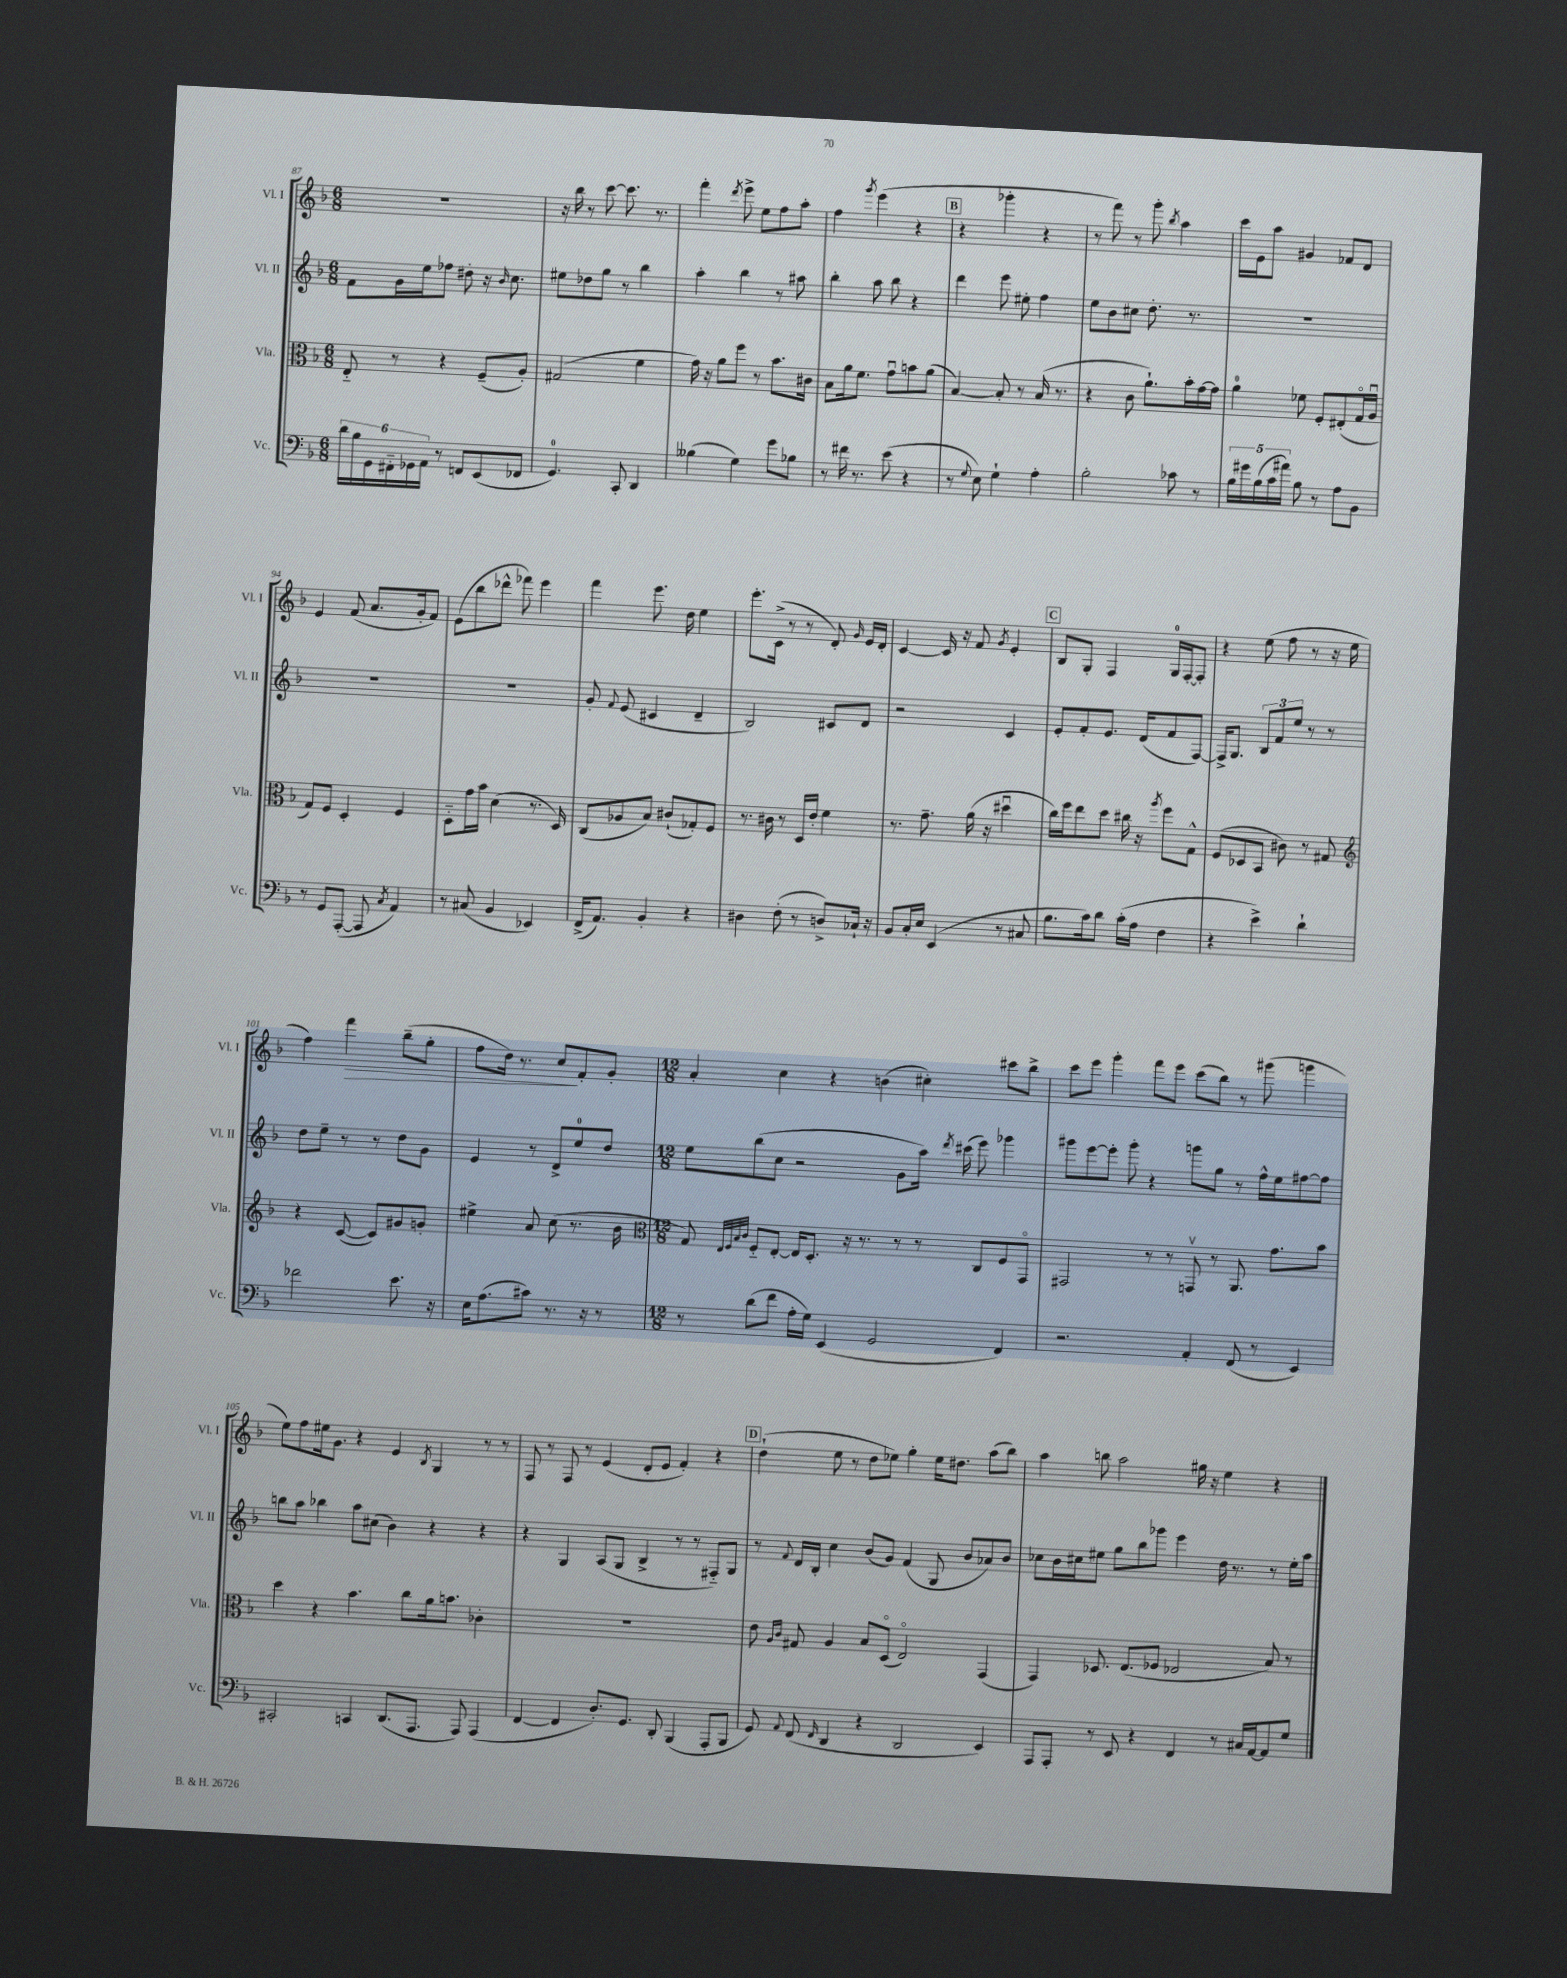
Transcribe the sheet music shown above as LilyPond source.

<<
\new StaffGroup <<
\new Staff = "s0" \with { instrumentName = "Vl. I" shortInstrumentName = "Vl. I" } {
    \clef treble \key f \major \numericTimeSignature \time 6/8
    \autoBeamOff R2. |
    r16 bes''16 r8 c'''8~ c'''8. r8. |
    f'''4-. \acciaccatura { d'''8 } e'''8-> e''8[ f''8 a''8]-. |
    f''4 \acciaccatura { g'''8 } e'''4( r4 |
    \mark \markup { \box "B" } r4 ges'''4-. r4 |
    r8 f'''8) r8 g'''8-. \acciaccatura { bes''8 } a''4 |
    c'''16[ e'16 a''8] gis'4 fes'8[ d'8] |
    e'4 f'8( a'8.[ g'16-. f'8]) |
    e'8[( bes''8 des'''8]-^ fes'''8) e'''4 |
    f'''4 e'''8. d''16 e''4 |
    e'''8.[-. c'16]->( r8 r8 d'8-.) \grace { g'16 } e'16[ d'16]-. |
    c'4~ c'16 r16 f'8 \acciaccatura { g'8 } e'4-. |
    \mark \markup { \box "C" } bes8[ g8]-. f4 g16[-0 f16~-. f8]-. |
    r4 e''8( f''8 r8 r16 e''16 |
    f''4) f'''4\> bes''8[--( g''8]-. |
    f''8[ d''16]) r8. c''8[\! f'8-. g'8]-. |
    \numericTimeSignature \time 12/8 a'4-. c''4 r4 b'4( cis''4-.) cis'''8[ bes''8]-> |
    c'''8[ e'''8] g'''4-. f'''8[ e'''8] c'''8[( bes''8]) r8 gis'''8( g'''4 |
    e''8[) f''8 eis''16 g'8.] r4 e'4 \acciaccatura { bes8 } g4 r8 r8 |
    f8 r8 f8 r8 e'4( d'8[-. e'8] f'4-.) r4 |
    \mark \markup { \box "D" } d''4-!( e''8 r8 d''8[ ees''8]) g''4-. ees''16[ dis''8.] a''8[( bes''8]) |
    a''4 b''8 a''2 gis''16 r16 e''4 r4 \bar "|." |
}
\new Staff = "s1" \with { instrumentName = "Vl. II" shortInstrumentName = "Vl. II" } {
    \clef treble \key f \major \numericTimeSignature \time 6/8
    \autoBeamOff f'8[ g'16 e''16 fes''8] dis''8-. r16 \grace { bes'16 } c''8. |
    eis''8[ des''8 g''8] r8 bes''4 |
    a''4-. bes''4 r8 ais''8 |
    bes''4-. a''8 bes''8 r4 |
    \mark \markup { \box "B" } d'''4 e'''8 eis''8-. f''4 |
    e''8[ bes'8 cis''8] d''8.-. r8. |
    R2. |
    R2. |
    R2. |
    g'8-. \appoggiatura { f'8 } e'8( cis'4 d'4-- |
    bes2) cis'8[ d'8] |
    r2 c'4 |
    \mark \markup { \box "C" } e'8[-. f'8-. e'8.] d'16[( f'8 f8]~) |
    f16[-> g8.] \tuplet 3/2 { bes8[ f'8 e''8] } r8 r8 |
    d''8[ e''8]-- r8 r8 d''8[ g'8] |
    e'4 r8 d'8[-> e''8-0 d''8] |
    \numericTimeSignature \time 12/8 e''8[ bes''8( c''8] r2 g'8[ a''16]) \acciaccatura { d'''8 } cis'''16( e'''8) ges'''4 |
    gis'''8[ e'''8~ e'''8]-. gis'''8-. r4 g'''8[ g''8] r8 f''16[-^ e''16 fis''8~ fis''8] |
    b''8[ a''8] bes''4 a''8[ cis''8]( bes'4) r4 r4 |
    r4 g4 a8[( g8] bes4-> r8 r8 fis8[-_) g8] |
    \mark \markup { \box "D" } r8 \appoggiatura { f'8 } d'16[ bes16]-. c''4 bes'8[( g'8]) f'4( g8 bes'8[ aes'8) bes'8] |
    ces''8[ bes'16 cis''16 eis''8] g''8[ bes''8 ges'''8] e'''4 d''16 r8. r8 eis''16[-. a''16] \bar "|." |
}
\new Staff = "s2" \with { instrumentName = "Vla." shortInstrumentName = "Vla." } {
    \clef alto \key f \major \numericTimeSignature \time 6/8
    \autoBeamOff e8-_ r8 r4 f8[--( a8]-.) |
    gis2( f'4 |
    g'16) r16 a'8[ f''8] r8 bes'8.[ cis'16] |
    bes8[ a'16 f'8.] g'8[\downbow b'8 a'8]( |
    \mark \markup { \box "B" } bes4~) bes8-. r8 bes16( r8. |
    r4 c'8 a'8.[-!) bes'16-. g'16~ g'16] |
    a'4-0 fes'8 f8[-. eis8-.( g16\flageolet a16]\downbow |
    g8[) f8] d4-. f4 |
    d8[-_ g'16 bes'16] d'4( r8. d16) |
    c8[( aes8 bes8]) cis'8[-!( ges8-.) f8] |
    r8. cis'16 r8 d16[ e'16]-. f'4 |
    r8. g'8.-- a'16( r16 dis''4\downbow |
    \mark \markup { \box "C" } c''16[) f''16 e''8 d''8] cis''16 r16 \acciaccatura { a''8 } f''8[ g8]-^ |
    f8[( des8 bes,8] cis'8) r8 gis8 |
    \clef treble r4 c'8~( c'8[) gis'8 g'8]-. |
    eis''4-> a'8 c''8( r8. bes'16 |
    \numericTimeSignature \time 12/8 \clef alto g8) \grace { e32[ f32 bes32 c'32] } f8[-_ e8]~-. e16[ d8.]-. r16 r8. r8 r8 c8[ f8 g,8]\flageolet |
    gis,2 r8 r8 g,8\upbow r8 a,8. g'8.[ bes'8] |
    d''4 r4 bes'4. c''8[ a'16 b'8.] ces'4-. |
    R1. |
    \mark \markup { \box "D" } e'8 \grace { a16[ c'16] } gis8 a4 bes8[ d8]\flageolet( e2\flageolet) g,4( |
    g,4) des8. e8.[( fes8] ees2 bes8) r8 \bar "|." |
}
\new Staff = "s3" \with { instrumentName = "Vc." shortInstrumentName = "Vc." } {
    \clef bass \key f \major \numericTimeSignature \time 6/8
    \autoBeamOff \tuplet 6/4 { d'16[ bes16 g,16 fis,16-_ ges,16 a,16] } r8 f,8[ e,8( fes,8] |
    g,4.-0) c,8-. d,4 |
    beses4( g4) g'8[ bes8] |
    r8 fis'16 r8. e'8( r4 |
    \mark \markup { \box "B" } r8 \appoggiatura { g8 } e8) g4-! a4-. |
    bes2-. ces'8 r8 |
    \tuplet 5/4 { bes16[ gis'16 bes16( c'16 ais'16]) } bes8 r8 a8[ bes,8] |
    r8 g,8[ a,,8]~-.( a,,8 \acciaccatura { c8 } a,4) |
    r8 cis8( bes,4 ees,4) |
    f,16[->( a,8.]) bes,4-. r4 |
    dis4 f8-.( r8 d8[->) ces16]-! r16 |
    bes,8[ c16-. e16] e,4( r8 cis8 |
    \mark \markup { \box "C" } bes8.[ c'16) d'8] c'16[-.( a16] f4 |
    r4 e'4->) d'4-! |
    fes'2 e'8. r16 |
    e16[ a8.( cis'8]) r8. r16 r8 |
    \numericTimeSignature \time 12/8 r8 d'8[( f'8] a16[-. g16]) e,4( g,2 f,4) |
    r2. a,4-. f,8( r8 e,4) |
    cis,2-. c,4 d,8.[( a,,8.] a,,8) a,,4( |
    f,4~ f,4 d8.[-.) g,8.] d,8-. bes,,4( a,,8[-. bes,,8] |
    \mark \markup { \box "D" } g,8) \appoggiatura { a,8 } f,8( \grace { f,16 } d,4 r4 d,2 e,4) |
    a,,8[ a,,8]-. r8 e,8 r4 f,4 r8 cis16[ a,16~ a,8 g8] \bar "|." |
}
>>
>>
\layout { \context { \Score currentBarNumber = #87 } }
